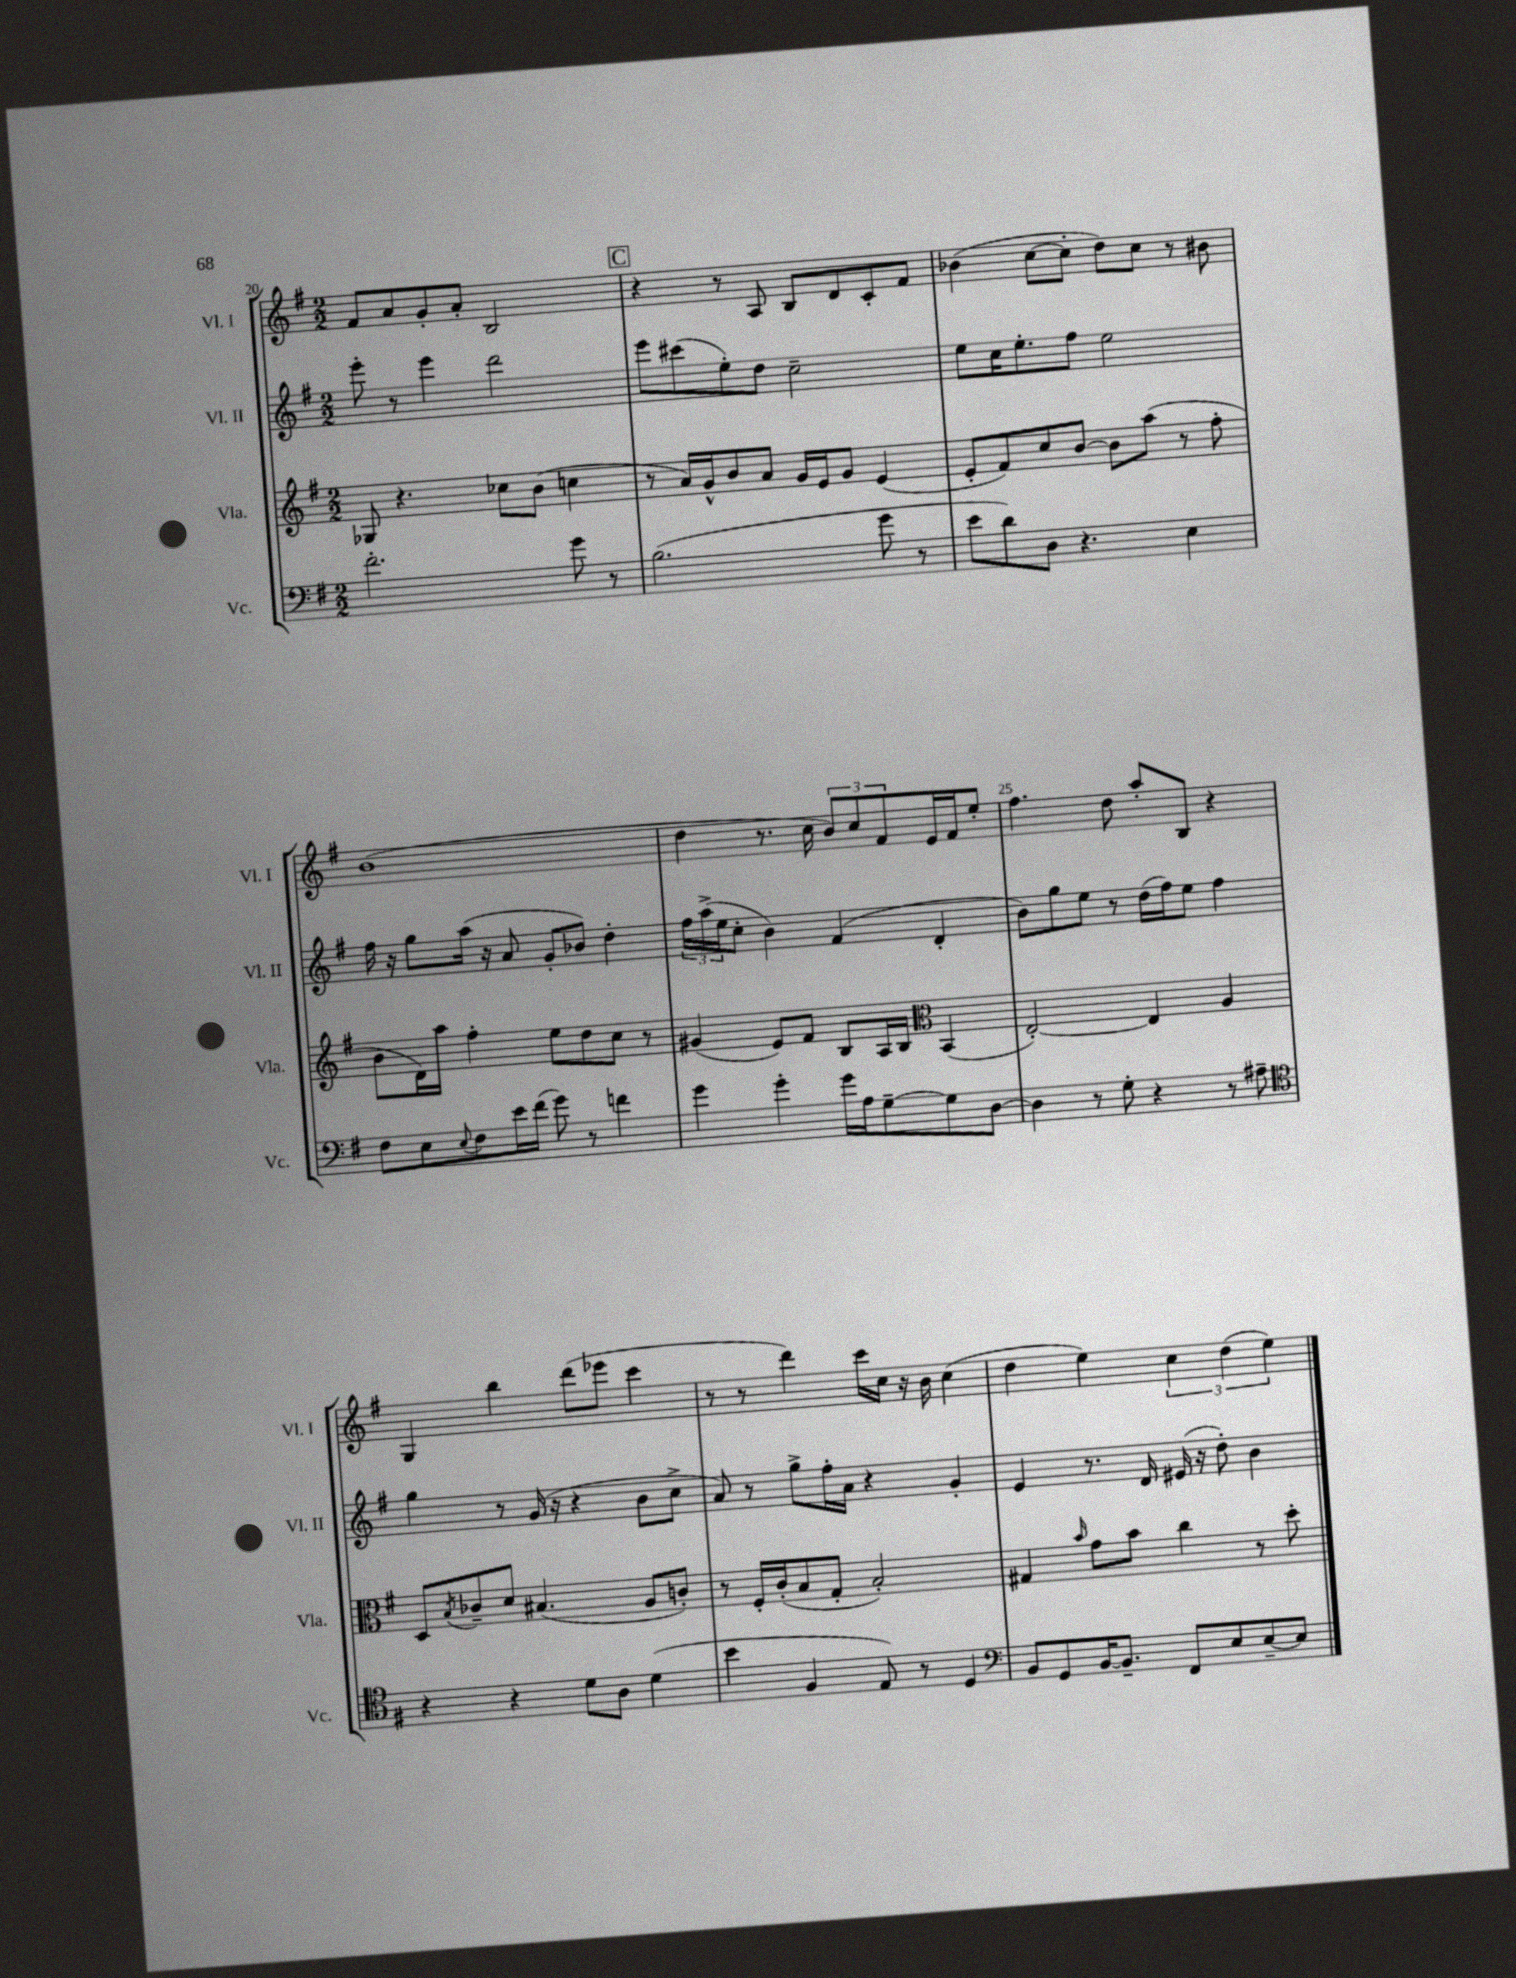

**kern	**kern	**kern	**kern
*part4	*part3	*part2	*part1
*staff4	*staff3	*staff2	*staff1
*I"Vc.	*I"Vla.	*I"Vl. II	*I"Vl. I
*I'Vc.	*I'Vla.	*I'Vl. II	*I'Vl. I
*clefF4	*clefG2	*clefG2	*clefG2
*k[f#]	*k[f#]	*k[f#]	*k[f#]
*M2/2	*M2/2	*M2/2	*M2/2
=20	=20	=20	=20
2.f#'\	8G-X/	8eee'\	8f#/L
.	4.r	8r	8a/
.	.	4eee\	8g'/
.	.	.	8a'/J
.	8cc-X\L	2ddd\	2B/
.	(8b\J	.	.
8g\	4ccn\	.	.
8r	.	.	.
!!LO:REH:place=s1:t=C
=21	=21	=21	=21
(2.B\	8r	8eee\L	4r
.	16a/LL)	(8ccc#X\	.
.	16g^^/J	.	.
.	8b/	8ee'\)	8r
.	8a/J	8dd\J	8A/
.	16g/LL	2cc~\	8B/L
.	16e/J	.	.
.	8g/J	.	8d/
8g\	(4e/	.	8c'/
8r	.	.	8f#/J
=22	=22	=22	=22
8e\L	8e'/L	8ee\L	(4b-X\
8d\)	8f#/)	16cc\K	.
.	.	8.ee'\	.
8D\J	8cc/	.	[8cc\L
4.r	[8b/J	8ff#\J	8cc'\J]
.	8b\L]	2ee\	8dd\L)
.	(8aa\J	.	8cc\J
4E\	8r	.	8r
.	8ff#'\	.	8b#X\
!!LO:LB:g=z
=23	=23	=23	=23
8F#\L	8b\L	16ff#\	(1b
.	.	16r	.
8E\	16d\L)	8gg\L	.
.	16aa\JJ	.	.
8qqE/	.	.	.
8F#\	4ff#'\	(16aa\Jk	.
.	.	16r	.
16e\L	.	8a/	.
(16f#\JJ	.	.	.
8g\)	8ee\L	8g'/L	.
8r	8dd\	8b-X/J)	.
4fn\	8cc\J	4dd'\	.
.	8r	.	.
=24	=24	=24	=24
4g\	(4g#X/	24ff#\LL	4dd\
.	.	(24aa^\	.
.	.	24ee\J	.
.	.	8cc'\J	.
4g'\	8e/L)	4b\)	8.r
.	8f#/J	.	.
.	.	.	16cc\
16g\LL	8B/L	(4f#/	12b/L)
16A\J	.	.	.
.	.	.	12cc/
[8G~\	16A/L	.	.
.	.	.	12f#/
.	16B/JJ	.	.
*	*clefC3	*	*
8G\]	(4BB/	4d'/	16e/L
.	.	.	16f#/J
[8D\J	.	.	8ee'/J
=25	=25	=25	=25
4D\]	[2E'/)	8b\L)	4.ff#\
.	.	8gg\	.
8r	.	8ee\J	.
8G'\	.	8r	8dd\
4r	4E/]	(16dd\LL	8aa'/L
.	.	16ff#\J)	.
.	.	8ee\J	8B/J
8r	4A/	4ff#\	4r
8A#X~\	.	.	.
!!LO:LB:g=z
=26	=26	=26	=26
*clefC4	*	*	*
4r	8D/L	4gg\	4G/
.	8qB/	.	.
.	8c-X~/	.	.
4r	8d/J	8r	4bb\
.	(4.B#X/	(16g/	.
.	.	16r	.
8d\L	.	4r	(8ddd\L
8A\J	.	.	8eee-X\J
(4d\	8A/L	8b\L	4ccc\
.	8cn'/J)	8cc^\J	.
=27	=27	=27	=27
4b\	8r	8a/)	8r
.	16F#'/LL	8r	8r
.	(16c'/J	.	.
4F#/	8B/	8gg^\L	4ddd\)
.	8G'/J	16ff#'\L	.
.	.	16a\JJ	.
8E/)	2B'/)	4r	16ccc\LL
.	.	.	16cc\JJ
8r	.	.	16r
.	.	.	16b\
4D/	.	4g'/	(4cc\
=28	=28	=28	=28
*clefF4	*	*	*
8BB/L	4G#X/	4e/	4dd\
8GG/	.	.	.
.	16qqb/	.	.
[16BB/K	8g\L	8.r	4ee\)
8.BB~/J]	.	.	.
.	8b\J	.	.
.	.	16d/	.
8FF#/L	4cc\	(16e#X/	6cc\
.	.	16r	.
8E/	.	8dd'\)	.
.	.	.	(6dd\
[8E~/	8r	4b\	.
.	.	.	6ee\)
8E/J]	8dd'\	.	.
==	==	==	==
*-	*-	*-	*-
